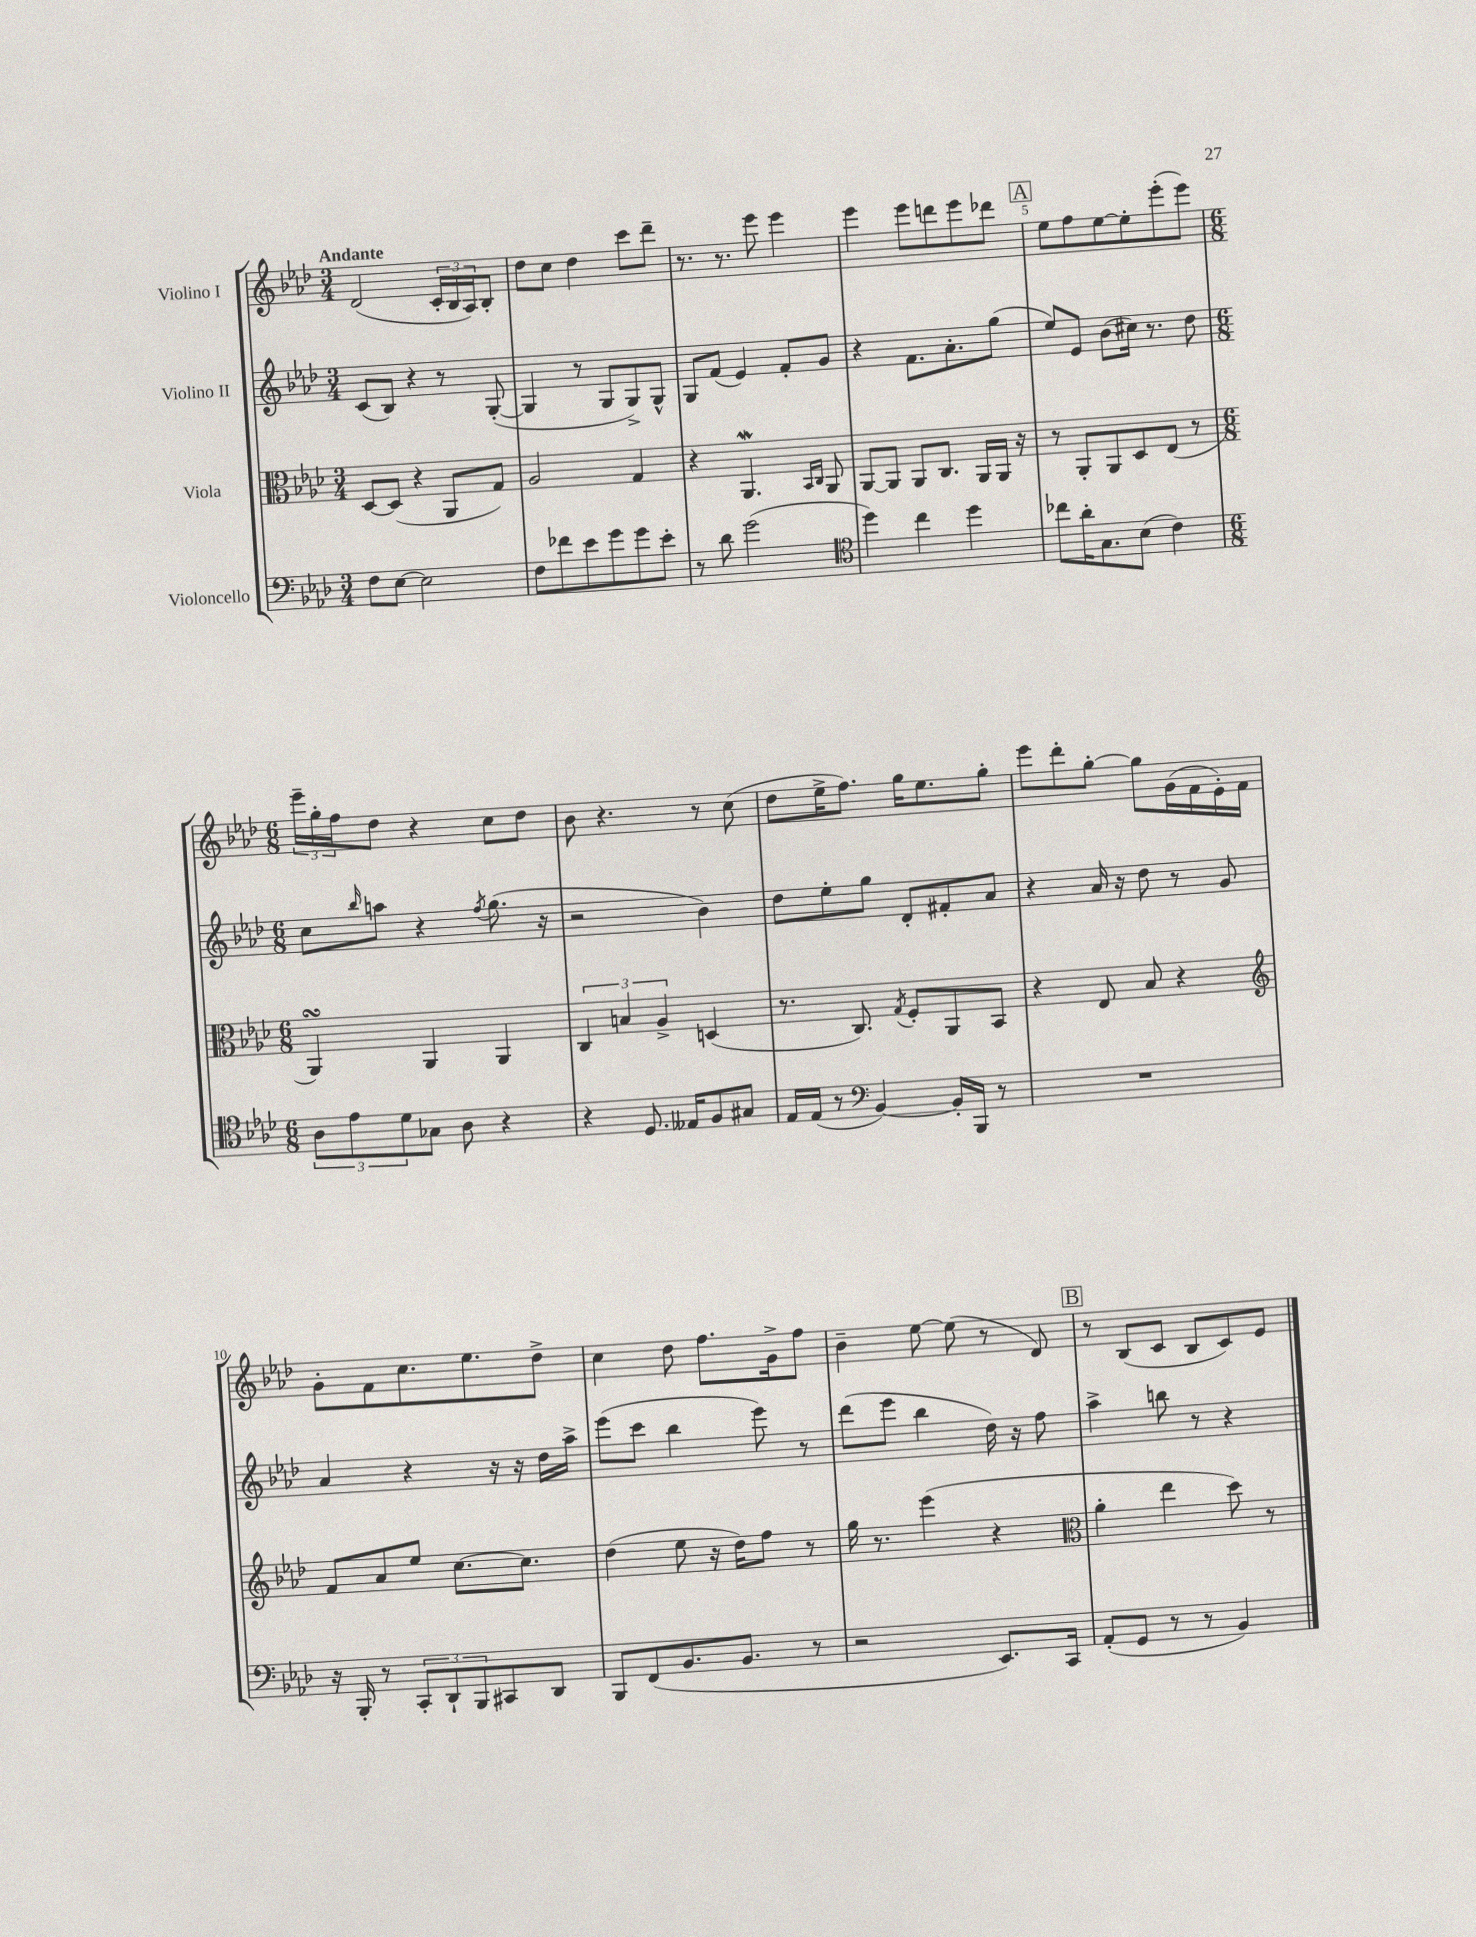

**kern	**kern	**kern	**kern
*staff4	*staff3	*staff2	*staff1
*clefF4	*clefC3	*clefG2	*clefG2
*k[b-e-a-d-]	*k[b-e-a-d-]	*k[b-e-a-d-]	*k[b-e-a-d-]
*M3/4	*M3/4	*M3/4	*M3/4
8F\L	[8D-/L	(8c/L	(2d-/
[8E-\J	(8D-/]J	8B-/J)	.
2E-\]	4r	4r	.
.	8AA-/L	8r	24c'/LL
.	.	.	24B-/
.	.	.	24A-/J)
.	8G/J)	([8G'/	8B-'/J
=	=	=	=
8F\L	2A-/	4G/]	8dd-\L
8f-\	.	.	8cc\J
8e-\	.	8r	4dd-\
8g\	.	8G/L	.
8g\	4G/	8G^/)	8ccc\L
8e-'\J	.	8G^^/J	8ddd-~\J
=	=	=	=
8r	4r	8G/L	8.r
8d-\	.	(8f/J	.
.	.	.	8.r
(2g\	4.AA-/	4e-/)	.
.	.	.	8eee-\
.	.	8f'/L	4eee-\
.	16qqBB-/LL	.	.
.	16qqC/JJ	.	.
.	8AA-/	8g/J	.
=	=	=	=
*clefC4	*	*	*
4dd-\)	[8AA-/L	4r	4eee-\
.	8AA-/]J	.	.
4cc\	8AA-/L	8.f\L	8eee-\L
.	8.C/J	.	8ddd\
.	.	8.a-'\	.
4dd-\	.	.	8eee-\
.	16AA-/LL	.	.
.	16AA-/JJ	(8gg\J	8ddd-\J
.	16r	.	.
=	=	=	=
8cc-\L	8r	8ee-/L)	8ee-\L
16a-'\K	8AA-'/L	8e-/J	8ff\
8.G\	.	.	.
.	8AA-/	(8b-\L	[8ee-\
(8B-\J	8D-/	16cc#\Jk)	8ee-'\]
.	.	8.r	.
4c\)	(8E-/J	.	(8eee-'\
.	8r	8dd-\	8eee-\J)
=	=	=	=
*M6/8	*M6/8	*M6/8	*M6/8
12A-\L	4AA-/)	8cc\L	24eee-~\LL
.	.	.	24gg'\
12e-\	.	.	24ff\J
.	.	16qqbb-/	.
.	.	8aa\J	8dd-\J
12d-\	.	.	.
8G-\J	4AA-/	4r	4r
8A-\	.	.	.
.	.	8qff/	.
4r	4AA-/	(8.gg\	8cc\L
.	.	.	8dd-\J
.	.	16r	.
=	=	=	=
4r	6C/	2r	8b-\
.	.	.	4.r
.	6B/	.	.
8.D-/	.	.	.
.	6A-^/	.	.
16E--/LK	.	.	.
8F/	(4D/	4b-\)	8r
8G#/J	.	.	(8cc\
=	=	=	=
16E-/LL	8.r	8dd-\L	8dd-\L
(16E-/JJ	.	.	.
8r	.	8ee-'\	16ee-^\K
.	8.C/)	.	8.ff\J)
*clefF4	*	*	*
[4BB-/)	.	8gg\J	.
.	8qG/	.	.
.	8F'/L	8d-'/L	16gg\LK
.	.	.	8.ee-\
16BB-'/]LL	8AA-/	8f#'/	.
16BBB-/JJ	.	.	.
8r	8BB-/J	8a-/J	8gg'\J
=	=	=	=
2.r	4r	4r	8eee-\L
.	.	.	8ddd-'\
.	8E-/	16a-/	[8gg'\J
.	.	16r	.
.	8B-/	8dd-\	8gg\]L
.	4r	8r	(16g\L
.	.	.	16f\
.	.	8g/	16e-'\)
.	.	.	16f\JJ
=	=	=	=
*	*clefG2	*	*
16r	8f/L	4a-/	8g'\L
16BBB-'/	.	.	.
8r	8a-/	.	8f\
12CC'/L	8ee-/J	4r	8.cc\
12DD-`/	.	.	.
.	[8.cc\L	.	.
12BBB-/	.	.	.
.	.	.	8.ee-\
8CC#/	.	16r	.
.	8.cc\]J	16r	.
8DD-/J	.	16dd-\LL	8dd-^\J
.	.	16aa-^\JJ	.
=	=	=	=
8BBB-/L	(4dd-\	(8eee-\L	4cc\
(8FF/	.	8ccc\J	.
8.BB-/	8ee-\	4bb-\	8dd-\
.	16r	.	8.ff\L
8.BB-/J	16dd-\LK)	.	.
.	8ff\J	8eee-\)	.
.	.	.	16g^\k
8r	8r	8r	8ff\J
=	=	=	=
2r	16gg\	(8ddd-\L	4b-~\
.	8.r	.	.
.	.	8eee-\J	.
.	(4eee-\	4bb-\	[8ee-\
.	.	.	(8ee-\]
8.EE-/L)	4r	16dd-\)	8r
.	.	16r	.
.	.	8ff\	8d-/)
16CC/Jk	.	.	.
=	=	=	=
*	*clefC3	*	*
(8AA-'/L	4a-'\	4aa-^\	8r
8GG/J	.	.	(8B-/L
8r	4ee-\	8bb\	8c/J
8r	.	8r	8B-/L
4BB-/)	8dd-\)	4r	8c/)
.	8r	.	8e-/J
==	==	==	==
*-	*-	*-	*-
